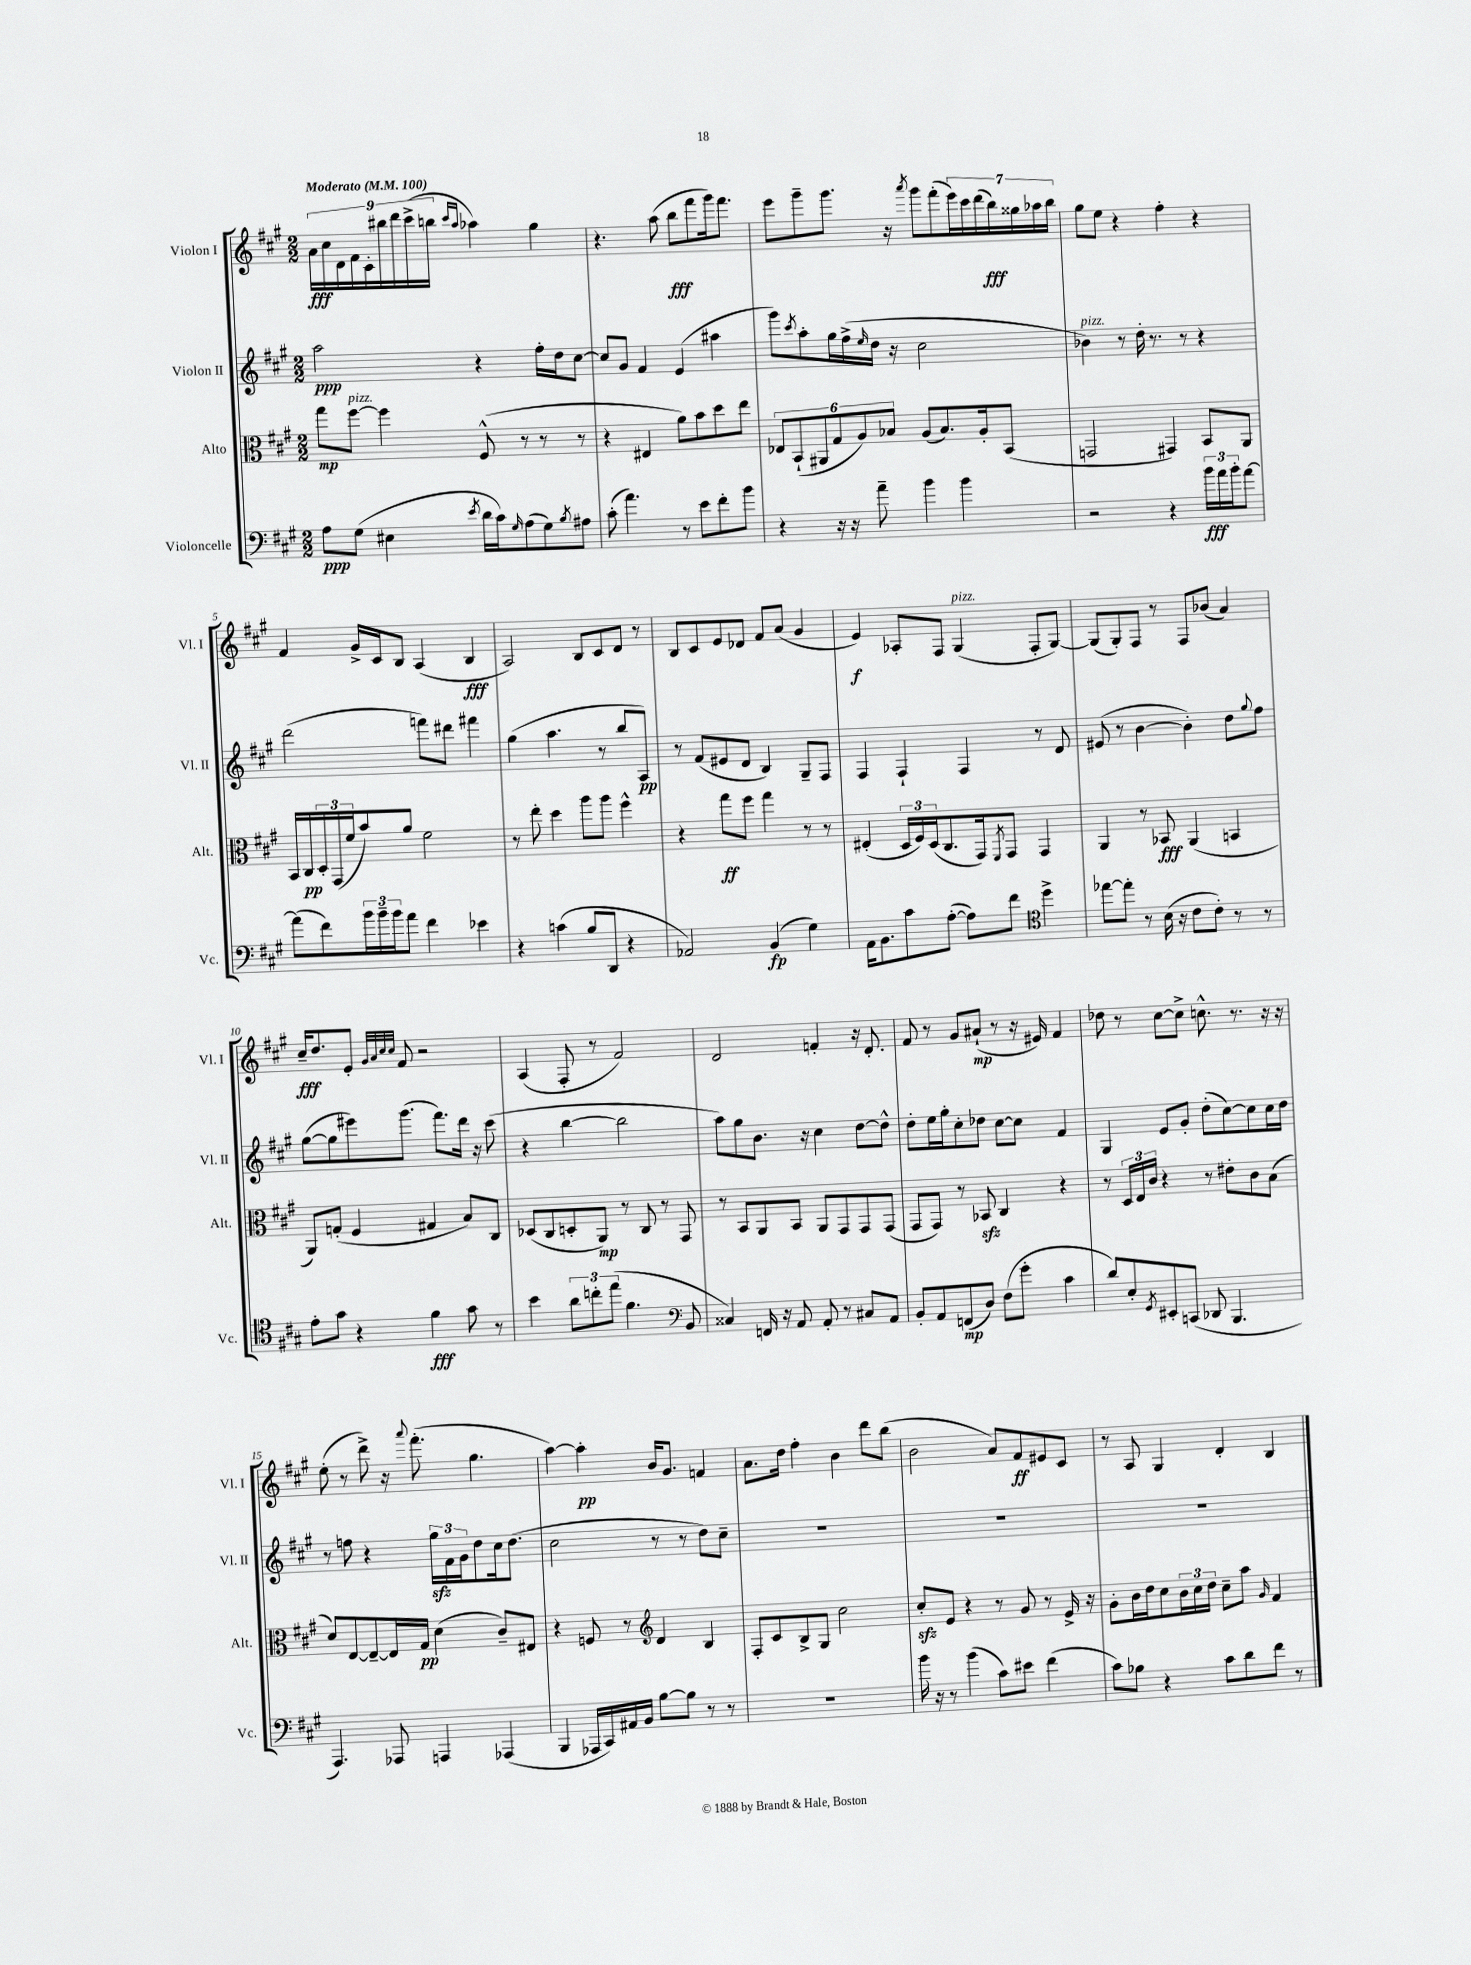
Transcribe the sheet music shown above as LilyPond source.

<<
\new StaffGroup <<
\new Staff = "s0" \with { instrumentName = "Violon I" shortInstrumentName = "Vl. I" } {
    \clef treble \key a \major \numericTimeSignature \time 2/2 \tempo "Moderato" 4 = 100
    \tuplet 9/8 { a'16\fff cis''16 d'16 fis'16 cis'16-. bis''16 d'''16 cis'''16->( b''16 } \grace { cis'''16 a''16 } aes''4) gis''4 |
    r4. a''8( b''8\fff fis'''8 gis'''16) fis'''8. |
    e'''8 gis'''8-- gis'''8. r16 \acciaccatura { a'''8 } gis'''8 fis'''8-.( \tuplet 7/4 { e'''16) cis'''16 d'''16( b''16\fff) gisis''16 aes''16 b''16 } |
    gis''8 e''8 r4 fis''4-. r4 |
    fis'4 gis'16-> cis'16 b8 a4( b4\fff |
    a2) b8 cis'8 d'8 r8 |
    b8 cis'8 e'8 des'8 fis'8 a'8( gis'4 |
    e'4\f) aes8-. fis8 gis4^\markup { \italic "pizz." }( fis8-. gis8~) |
    gis8( gis8-.) fis8 r8 fis8 bes'8( a'4) |
    cis''16--\fff d''8. e'8-. \grace { gis'32 a'32 cis''32 cis''32 } fis'8 r2 |
    a4( fis8-. r8 fis'2) |
    d'2 f'4-. r16 d'8.-. |
    fis'8 r8 gis'8 ais'8-!\mp( r8 r16 eis'16) fis'4 |
    des''8 r8 cis''8~ cis''8-> c''8.-^ r8. r16 r16 |
    e''8-.( r8 d'''8->) r16 \appoggiatura { a'''8 } fis'''8.-.( gis''4. |
    a''4~) a''4-.\pp b'16 gis'8. f'4 |
    a'8. d''16 fis''4-. b'4 d'''8 b''8( |
    b'2 a'8) fis'8\ff eis'8 cis'8 |
    r8 a8 gis4 d'4-. b4 \bar "|." |
}
\new Staff = "s1" \with { instrumentName = "Violon II" shortInstrumentName = "Vl. II" } {
    \clef treble \key a \major \numericTimeSignature \time 2/2
    a''2\ppp r4 fis''16-. d''16 cis''8~ |
    cis''8 gis'8 fis'4 e'4( ais''4 |
    gis'''8) \acciaccatura { cis'''8 } a''8-. gis''16 fis''16->( \grace { e''16 } d''16 r16 cis''2 |
    bes'4^\markup { \italic "pizz." }) r8 d''16-. r8. r8 r4 |
    d'''2( f'''8) dis'''8 fis'''4 |
    gis''4( a''4. r8 b''8 a8\pp) |
    r8 fis'8( eis'8 d'8 b4) gis8-- fis8 |
    fis4 fis4-! fis4 r8 d'8 |
    eis'8( r8 b'4~ b'4-.) d''8 \appoggiatura { gis''8 } fis''8 |
    gis''8~( gis''8 eis'''8) gis'''8.( fis'''8.) d'''16 r16 cis'''8( |
    r4 b''4~ b''2 |
    a''8) gis''8 b'8. r16 cis''4 d''8~ d''8-^ |
    d''8-. e''16 gis''16-. cis''8-. des''8 cis''8~ cis''8 fis'4 |
    gis4 e'8 gis'8-. d''8-.( cis''8~) cis''8 cis''16 d''16 |
    r8 f''8 r4 \tuplet 3/2 { gis''16\sfz fis'16 gis'16 } d''8 cis''16 d''8.( |
    cis''2 r8 r8 d''8) cis''8-- |
    R1 |
    R1 |
    R1 \bar "|." |
}
\new Staff = "s2" \with { instrumentName = "Alto" shortInstrumentName = "Alt." } {
    \clef alto \key a \major \numericTimeSignature \time 2/2
    gis''8\mp fis''8~^\markup { \italic "pizz." } fis''4 fis8-^( r8 r8 r8 |
    r4 eis4 a'8) b'8 d''8 e''8 |
    \tuplet 6/4 { ees8 b,8-!( ais,8 gis8 a8) bes8 } a8( bes8.) a16-. b,8( |
    g,2 gis,4) b,8 a,8 |
    b,16 cis16\pp \tuplet 3/2 { d16-. gis,16( fis'16 } b'8) a'8 fis'2 |
    r8 e''8-. d''4 a''8 a''8 fis''4-^ |
    r4 gis''8\ff fis''8 gis''4 r8 r8 |
    eis4-.( \tuplet 3/2 { d16 fis16) d16( } cis8. gis,16) \acciaccatura { fis,8 } gis,8 gis,4 |
    a,4 r8 bes,8\fff a,4( b,4 |
    a,8) g8-.( fis4 gis4 b8) cis8 |
    des8( cis8 d8-. a,8\mp) r8 cis8 r8 gis,8 |
    r8 b,8 a,8 b,8 a,8 gis,8 gis,8 gis,8( |
    gis,8 gis,8) r8 bes,8\sfz cis4 r4 |
    r8 \tuplet 3/2 { d16 e16 cis'16 } r4 r8 eis'8-. cis'8 b8( |
    d'8) e8~ e8~-- e16 gis16\pp d'4( cis'8--) eis8 |
    r4 f8 r8 \clef treble d'4 b4 |
    fis8-. cis'8 b8-> gis8 cis''2 |
    cis''8-.\sfz e'8 r4 r8 gis'8 r8 e'16-> r16 |
    gis'8-. b'16 d''16 cis''8 \tuplet 3/2 { b'16 cis''16 d''16 } cis''8-- a''8 \grace { gis'16 } fis'4 \bar "|." |
}
\new Staff = "s3" \with { instrumentName = "Violoncelle" shortInstrumentName = "Vc." } {
    \clef bass \key a \major \numericTimeSignature \time 2/2
    a8\ppp gis8( eis4 \acciaccatura { e'8 } d'16 cis'16) \grace { gis16 } a8( gis8) \acciaccatura { b8 } ais8 |
    cis'8-.( a'4.) r8 e'8 fis'8-. b'8 |
    r4 r16 r16 a'8-- b'4 b'4 |
    r2 r4 \tuplet 3/2 { b'16\fff a'16 b'16-. } a'8~ |
    a'8( fis'8) \tuplet 3/2 { b'16 b'16-- b'16 } a'8 fis'4 ees'4 |
    r4 c'4( b8 d,8 r4 |
    aes,2) b,4\fp( gis4) |
    a,16 b,8. cis'8 a8~-.( a8) fis'8 \clef tenor d''4-> |
    ees''8~ ees''8-. r8 b16( r16 cis'8 cis'8-.) r8 r8 |
    e'8-. gis'8 r4 fis'4\fff gis'8 r8 |
    b'4 \tuplet 3/2 { a'8 c''8-. e''8( } fis'4. \clef bass b,8 |
    cisis4) f,16 r16 a,8 a,8-. r8 cis8 a,8 |
    b,8-. a,8 f,8\mp( d8) fis8( gis'8-. cis'4 |
    d'8) e8-. \acciaccatura { gis,8 } eis,8-. c,8( des,8 b,,4. |
    a,,4.) aes,,8 a,,4 aes,,4( |
    b,,4 aes,,16 cis,16) ais,16 b,16 b8~ b8 r8 r8 |
    R1 |
    b'16 r16 r8 b'4( cis'8) eis'8 fis'4( |
    cis'8) bes8 r4 cis'8 d'8 fis'8 r8 \bar "|." |
}
>>
>>
